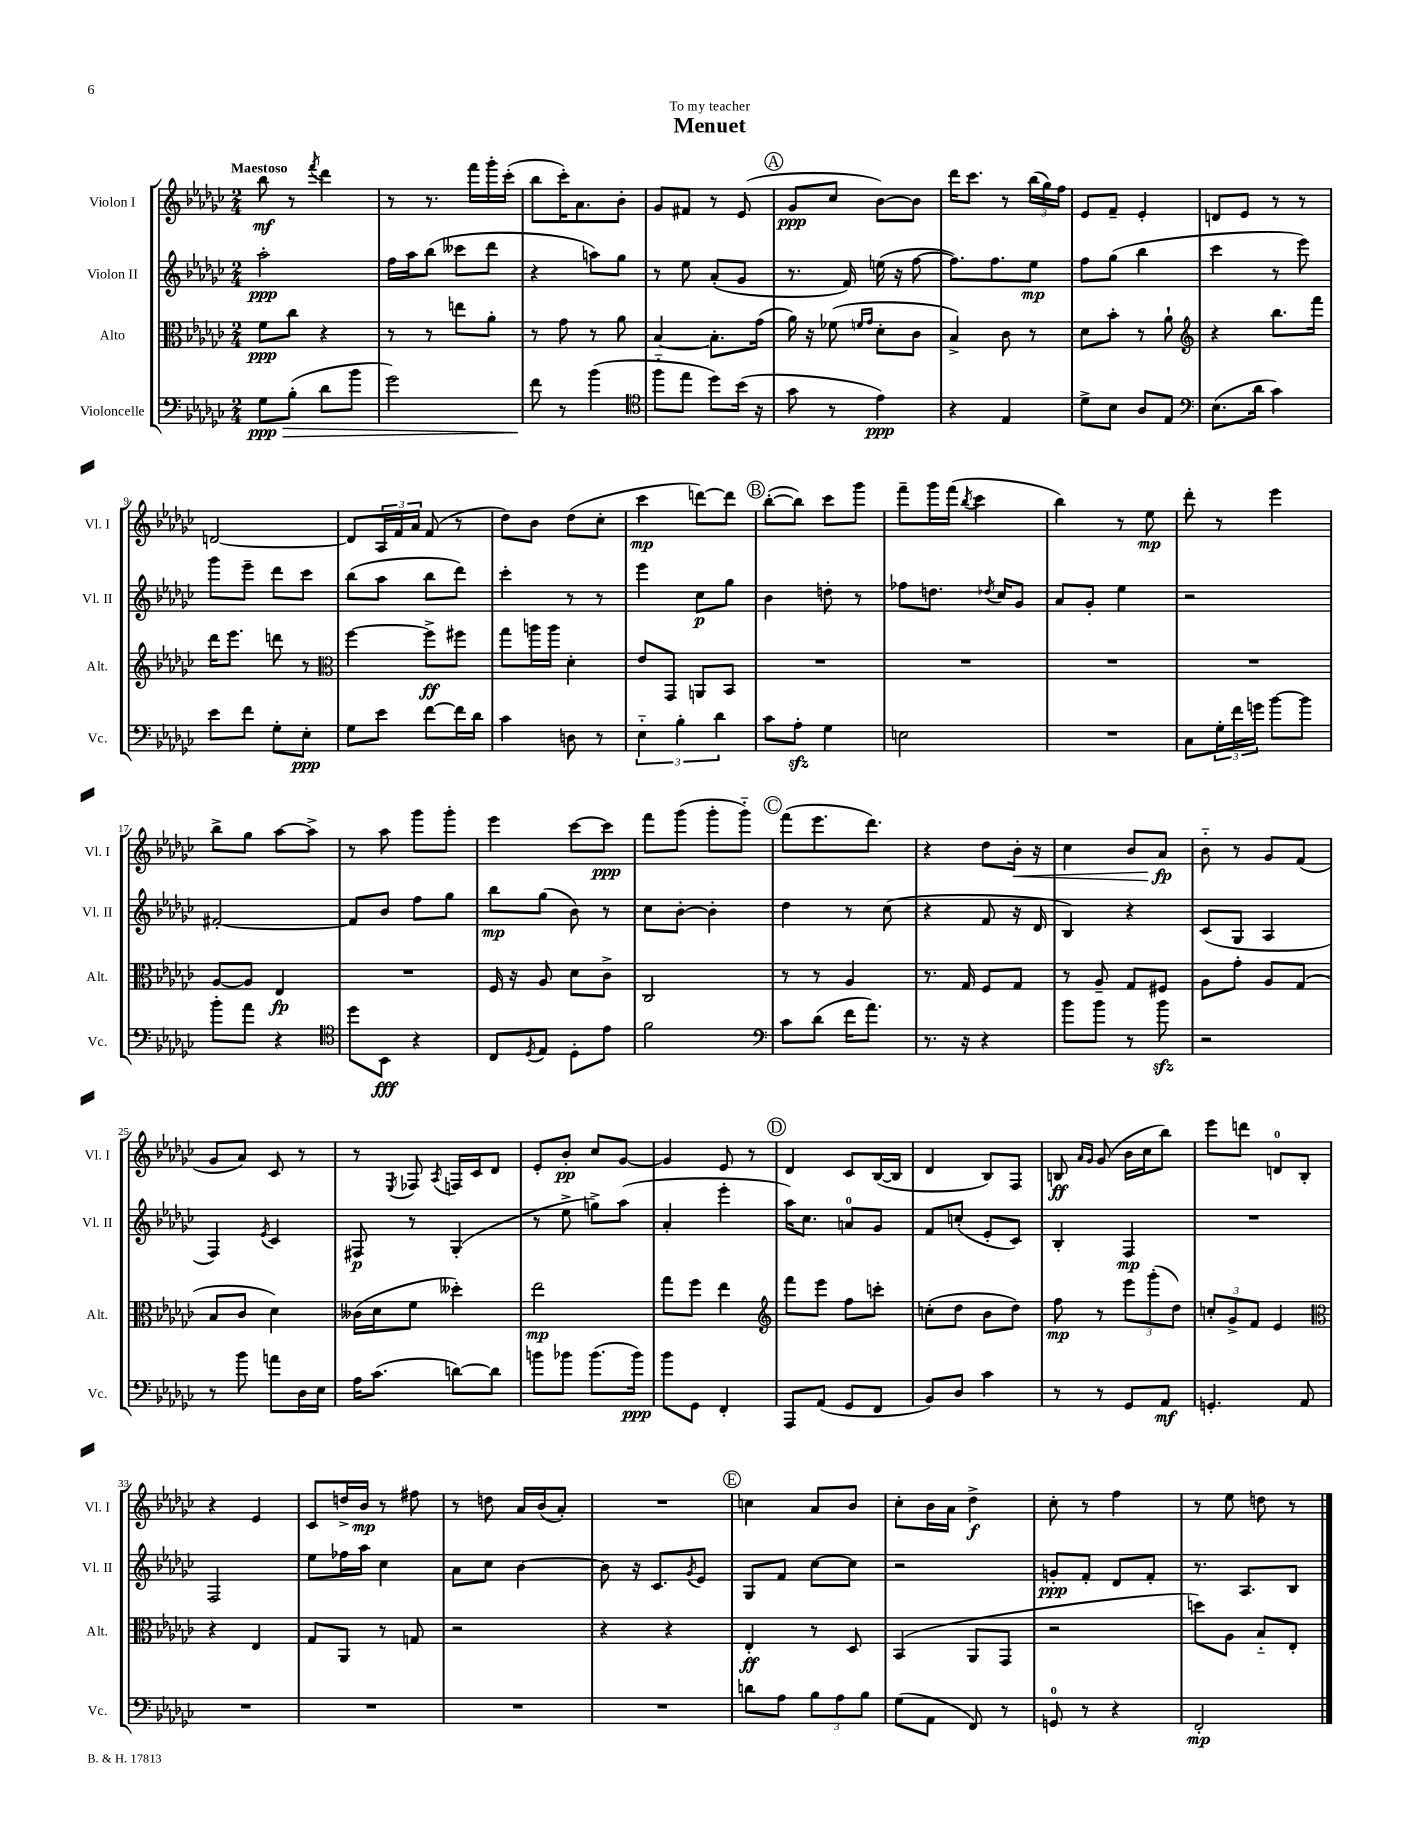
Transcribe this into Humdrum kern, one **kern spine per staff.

**kern	**dynam	**kern	**dynam	**kern	**dynam	**kern	**dynam
*part4	*part4	*part3	*part3	*part2	*part2	*part1	*part1
*staff4	*staff4	*staff3	*staff3	*staff2	*staff2	*staff1	*staff1
*I"Violoncelle	*	*I"Alto	*	*I"Violon II	*	*I"Violon I	*
*I'Vc.	*	*I'Alt.	*	*I'Vl. II	*	*I'Vl. I	*
*clefF4	*	*clefC3	*	*clefG2	*	*clefG2	*
*k[b-e-a-d-g-c-]	*	*k[b-e-a-d-g-c-]	*	*k[b-e-a-d-g-c-]	*	*k[b-e-a-d-g-c-]	*
*M2/4	*	*M2/4	*	*M2/4	*	*M2/4	*
=1	=1	=1	=1	=1	=1	=1	=1
!	!	!	!	!	!	!LO:TX:a:B:t=Maestoso	!
!	!LO:HP:b	!	!	!	!	!	!
8G-\L	> ppp	8f\L	ppp	2aa-'\	ppp	8bb-\	mf
(8B-'\J	.	8cc-\J	.	.	.	8r	.
.	.	.	.	.	.	8qfff/	.
8d-\L	.	4r	.	.	.	4ddd-\	.
8b-\J	.	.	.	.	.	.	.
=2	=2	=2	=2	=2	=2	=2	=2
2g-\)	.	8r	.	16ff\LL	.	8r	.
.	.	.	.	16aa-\J	.	.	.
.	.	8r	.	(8bb-\J	.	8.r	.
.	.	8een\L	.	8ccc--X\L	.	.	.
.	.	.	.	.	.	16fff\LL	.
.	.	8a-'\J	.	8ddd-\J	.	16ggg-'\	.
.	.	.	.	.	.	(16ccc-'\JJ	.
=3	=3	=3	=3	=3	=3	=3	=3
8f\	.	8r	.	4r	.	8bb-\L	.
8r	]	8g-\	.	.	.	16ccc-'\K)	.
.	.	.	.	.	.	8.a-\	.
(4b-\	.	8r	.	8aan\L)	.	.	.
.	.	8a-\	.	8gg-\J	.	8b-'\J	.
=4	=4	=4	=4	=4	=4	=4	=4
*clefC4	*	*	*	*	*	*	*
8ff\L	.	[4B-/	.	8r	.	8g-/L	.
8ee-\J	.	.	.	8ee-\	.	8f#X/J	.
8dd-\L)	.	8.B-'\L]	.	(8a-'/L	.	8r	.
(16b-\Jk	.	.	.	8g-/J	.	(8e-/	.
16r	.	(16g-\Jk	.	.	.	.	.
!!LO:REH:place=s1:t=A
=5	=5	=5	=5	=5	=5	=5	=5
8g-\	.	16a-\)	.	8.r	.	8g-/L	ppp
.	.	16r	.	.	.	.	.
8r	.	(8f-X\	.	.	.	8cc-/J	.
.	.	.	.	16f/)	.	.	.
.	.	16qqfn/LL	.	.	.	.	.
.	.	16qqg-/JJ	.	.	.	.	.
4e-\)	ppp	8d-'\L	.	(16een\	.	[8b-\L)	.
.	.	.	.	16r	.	.	.
.	.	8c-\J	.	[8ff\	.	8b-\J]	.
=6	=6	=6	=6	=6	=6	=6	=6
4r	.	4B-^/)	.	8.ff\L])	.	16ddd-\KL	.
.	.	.	.	.	.	8.ccc-\J	.
.	.	.	.	8.ff\	.	.	.
4E-/	.	8c-\	.	.	.	8r	.
.	.	8r	.	8ee-\J	mp	(24bb-\LL	.
.	.	.	.	.	.	24gg-\)	.
.	.	.	.	.	.	24ff\JJ	.
=7	=7	=7	=7	=7	=7	=7	=7
8d-^\L	.	8d-\L	.	8ff\L	.	8e-/L	.
8B-\J	.	8b-'\J	.	(8gg-\J	.	8f~/J	.
8A-/L	.	8r	.	4bb-\	.	4e-'/	.
8E-/J	.	8a-`\	.	.	.	.	.
=8	=8	=8	=8	=8	=8	=8	=8
*clefF4	*	*clefG2	*	*	*	*	*
(8.E-\L	.	4r	.	4ccc-\	.	8dn/L	.
.	.	.	.	.	.	8e-/J	.
16d-\Jk	.	.	.	.	.	.	.
4c-\)	.	8.bb-\L	.	8r	.	8r	.
.	.	.	.	8eee-\)	.	8r	.
.	.	16fff\Jk	.	.	.	.	.
!!LO:LB:g=z
=9	=9	=9	=9	=9	=9	=9	=9
8e-\L	.	16ddd-\KL	.	8ggg-\L	.	[2dn/	.
.	.	8.eee-\J	.	.	.	.	.
8f\J	.	.	.	8eee-~\J	.	.	.
8G-'\L	.	8dddn\	.	8ddd-\L	.	.	.
8E-'\J	ppp	8r	.	8ccc-\J	.	.	.
=10	=10	=10	=10	=10	=10	=10	=10
*	*	*clefC3	*	*	*	*	*
8G-\L	.	[4ff\	.	(8bb-\L	.	8d/L]	.
8e-\J	.	.	.	8aa-\J	.	24A-/L	.
.	.	.	.	.	.	24f/	.
.	.	.	.	.	.	24a-/JJ	.
[8f\L	.	8ff^\L]	ff	8bb-\L	.	(8f/	.
16f\L]	.	8ff#X\J	.	8ddd-\J)	.	8r	.
16d-\JJ	.	.	.	.	.	.	.
=11	=11	=11	=11	=11	=11	=11	=11
4c-\	.	8gg-\L	.	4ccc-'\	.	8dd-\L)	.
.	.	16aan\L	.	.	.	8b-\J	.
.	.	16aa\JJ	.	.	.	.	.
8Dn\	.	4d-'\	.	8r	.	(8dd-\L	.
8r	.	.	.	8r	.	8cc-'\J	.
=12	=12	=12	=12	=12	=12	=12	=12
6E-\	.	8e-/L	.	4eee-\	.	4ccc-\	mp
.	.	8GG-/J	.	.	.	.	.
6B-'\	.	.	.	.	.	.	.
.	.	8AAn/L	.	8cc-\L	p	[8dddn\L)	.
6d-\	.	.	.	.	.	.	.
.	.	8BB-/J	.	8gg-\J	.	8ddd\J]	.
!!LO:REH:place=s1:t=B
=13	=13	=13	=13	=13	=13	=13	=13
8c-\L	.	2r	.	4b-\	.	([8bb-'\L	.
8A-zz'\J	.	.	.	.	.	8bb-\J])	.
4G-\	.	.	.	8ddn'\	.	8ccc-\L	.
.	.	.	.	8r	.	8ggg-\J	.
=14	=14	=14	=14	=14	=14	=14	=14
2En\	.	2r	.	8ff-X\L	.	8fff~\L	.
.	.	.	.	8.ddn\J	.	16ggg-\L	.
.	.	.	.	.	.	(16fff\JJ	.
.	.	.	.	.	.	8qbb-/	.
.	.	.	.	.	.	4ccc-\	.
.	.	.	.	8qdd-X/	.	.	.
.	.	.	.	16cc-/KL	.	.	.
.	.	.	.	8g-/J	.	.	.
=15	=15	=15	=15	=15	=15	=15	=15
2r	.	2r	.	8a-/L	.	4bb-\)	.
.	.	.	.	8g-'/J	.	.	.
.	.	.	.	4ee-\	.	8r	.
.	.	.	.	.	.	8ee-\	mp
=16	=16	=16	=16	=16	=16	=16	=16
8C-\L	.	2r	.	2r	.	8ddd-'\	.
24G-'\L	.	.	.	.	.	8r	.
24f\	.	.	.	.	.	.	.
24gn\JJ	.	.	.	.	.	.	.
[8b-\L	.	.	.	.	.	4eee-\	.
8b-\J]	.	.	.	.	.	.	.
!!LO:LB:g=z
=17	=17	=17	=17	=17	=17	=17	=17
8b-'\L	.	[8A-/L	.	[2f#X'/	.	8bb-^\L	.
8a-\J	.	8A-/J]	.	.	.	8gg-\J	.
4r	.	4E-/	fp	.	.	[8aa-\L	.
.	.	.	.	.	.	8aa-^\J]	.
=18	=18	=18	=18	=18	=18	=18	=18
*clefC4	*	*	*	*	*	*	*
8dd-\L	.	2r	.	8f#/L]	.	8r	.
8BB-\J	fff	.	.	8b-/J	.	8aa-\	.
4r	.	.	.	8ff\L	.	8ggg-\L	.
.	.	.	.	8gg-\J	.	8ggg-'\J	.
=19	=19	=19	=19	=19	=19	=19	=19
8C-/L	.	16F/	.	8bb-\L	mp	4eee-\	.
.	.	16r	.	.	.	.	.
8qD-/	.	.	.	.	.	.	.
8E-/J	.	8A-/	.	(8gg-\J	.	.	.
8D-'\L	.	8d-\L	.	8b-\)	.	[8ccc-\L	.
8e-\J	.	8c-^\J	.	8r	.	8ccc-\J]	ppp
=20	=20	=20	=20	=20	=20	=20	=20
2f\	.	2C-/	.	8cc-\L	.	8fff\L	.
.	.	.	.	[8b-'\J	.	(8ggg-\J	.
.	.	.	.	4b-'\]	.	8ggg-'\L	.
.	.	.	.	.	.	8ggg-\J)	.
!!LO:REH:place=s1:t=C
=21	=21	=21	=21	=21	=21	=21	=21
*clefF4	*	*	*	*	*	*	*
8c-\L	.	8r	.	4dd-\	.	(8fff\L	.
(8d-\J	.	8r	.	.	.	8.eee-\	.
16f\KL	.	4A-/	.	8r	.	.	.
8.a-\J)	.	.	.	.	.	8.ddd-\J)	.
.	.	.	.	(8cc-\	.	.	.
=22	=22	=22	=22	=22	=22	=22	=22
8.r	.	8.r	.	4r	.	4r	.
16r	.	16G-/	.	.	.	.	.
4r	.	8F/L	.	8f/	.	8dd-\L	.
!	!	!	!	!	!	!	!LO:HP:b
.	.	8G-/J	.	16r	.	16b-'\Jk	<
.	.	.	.	16d-/	.	16r	.
=23	=23	=23	=23	=23	=23	=23	=23
8b-\L	.	8r	.	4B-/)	.	4cc-\	.
8b-\J	.	8A-~/	.	.	.	.	.
8r	.	8G-/L	.	4r	.	8b-/L	.
8b-zz\	.	8F#X/J	.	.	.	8a-/J	fp
.	.	.	.	.	.	.	[
=24	=24	=24	=24	=24	=24	=24	=24
2r	.	8A-\L	.	(8c-/L	.	8b-\	.
.	.	8g-'\J	.	8G-/J	.	8r	.
.	.	8A-/L	.	4A-/	.	8g-/L	.
.	.	(8G-/J	.	.	.	(8f/J	.
!!LO:LB:g=z
=25	=25	=25	=25	=25	=25	=25	=25
8r	.	8B-/L	.	4F/)	.	8g-/L	.
8b-\	.	8c-/J	.	.	.	8a-/J)	.
.	.	.	.	8qe-/	.	.	.
8an\L	.	4d-\)	.	4c-/	.	8c-/	.
16D-\L	.	.	.	.	.	8r	.
16E-\JJ	.	.	.	.	.	.	.
=26	=26	=26	=26	=26	=26	=26	=26
16A-\KL	.	(16c--X\LL	.	8F#X/	p	8r	.
(8.c-\J	.	16d-\J	.	.	.	.	.
.	.	.	.	.	.	8qE-/	.
.	.	8f\J	.	8r	.	8F-X/	.
.	.	.	.	.	.	8qA-/	.
[8dn\L)	.	4dd--X'\)	.	(4G-'/	.	16Fn/LL	.
.	.	.	.	.	.	16c-/J	.
8d\J]	.	.	.	.	.	8d-/J	.
=27	=27	=27	=27	=27	=27	=27	=27
8bn\L	.	2ee-\	mp	8r	.	8e-'/L	.
8b-X\J	.	.	.	8ee-^\	.	8b-'/J	pp
(8.b-\L	.	.	.	8ggn^\L)	.	8cc-/L	.
.	.	.	.	(8aa-\J	.	[8g-/J	.
16b-\Jk)	ppp	.	.	.	.	.	.
=28	=28	=28	=28	=28	=28	=28	=28
8b-\L	.	8gg-\L	.	4a-'/	.	4g-/]	.
8GG-\J	.	8ff\J	.	.	.	.	.
4FF'/	.	4ee-\	.	4eee-'\	.	8e-/	.
.	.	.	.	.	.	8r	.
!!LO:REH:place=s1:t=D
=29	=29	=29	=29	=29	=29	=29	=29
*	*	*clefG2	*	*	*	*	*
8AAA-/L	.	8fff\L	.	16aa-\KL)	.	4d-/	.
.	.	.	.	8.cc-\J	.	.	.
(8AA-/J	.	8eee-\J	.	.	.	.	.
8GG-/L	.	8ff\L	.	8an/L	.	8c-/L	.
8FF/J	.	8cccn'\J	.	8g-/J	.	([16B-/L	.
.	.	.	.	.	.	16B-/JJ]	.
=30	=30	=30	=30	=30	=30	=30	=30
8BB-/L)	.	(8ccn'\L	.	8f/L	.	4d-/	.
8D-/J	.	8dd-\J	.	(8ccn'/J	.	.	.
4c-\	.	8b-\L	.	8e-'/L	.	8B-/L)	.
.	.	8dd-\J)	.	8c-/J)	.	8F/J	.
=31	=31	=31	=31	=31	=31	=31	=31
8r	.	8ff\	mp	4B-'/	.	8Bn/	ff
.	.	.	.	.	.	16qqa-/LL	.
.	.	.	.	.	.	16qqg-/JJ	.
8r	.	8r	.	.	.	(8g-/	.
8GG-/L	.	12eee-\L	.	4F/	mp	16b-\LL	.
.	.	.	.	.	.	16cc-\J	.
.	.	(12ggg-'\	.	.	.	.	.
8AA-/J	mf	.	.	.	.	8bb-\J)	.
.	.	12dd-\J)	.	.	.	.	.
=32	=32	=32	=32	=32	=32	=32	=32
4.GGn'/	.	12ccn'/L	.	2r	.	8eee-\L	.
.	.	12g-^/	.	.	.	.	.
.	.	.	.	.	.	8dddn\J	.
.	.	12f/J	.	.	.	.	.
.	.	4e-/	.	.	.	8dn/L	.
8AA-/	.	.	.	.	.	8B-'/J	.
!!LO:LB:g=z
=33	=33	=33	=33	=33	=33	=33	=33
*	*	*clefC3	*	*	*	*	*
2r	.	4r	.	2F/	.	4r	.
.	.	4E-/	.	.	.	4e-/	.
=34	=34	=34	=34	=34	=34	=34	=34
2r	.	8G-/L	.	8ee-\L	.	8c-/L	.
.	.	8AA-/J	.	16ff-X\L	.	16ddn^/L	.
.	.	.	.	16aa-\JJ	.	16b-/JJ	mp
.	.	8r	.	4cc-\	.	8r	.
.	.	8Gn/	.	.	.	8ff#X\	.
=35	=35	=35	=35	=35	=35	=35	=35
2r	.	2r	.	8a-\L	.	8r	.
.	.	.	.	8cc-\J	.	8ddn\	.
.	.	.	.	[4b-\	.	16a-/LL	.
.	.	.	.	.	.	(16b-/J	.
.	.	.	.	.	.	8a-'/J)	.
=36	=36	=36	=36	=36	=36	=36	=36
2r	.	4r	.	8b-\]	.	2r	.
.	.	.	.	16r	.	.	.
.	.	.	.	8.c-/L	.	.	.
.	.	4r	.	.	.	.	.
.	.	.	.	8qg-/	.	.	.
.	.	.	.	8e-/J	.	.	.
!!LO:REH:place=s1:t=E
=37	=37	=37	=37	=37	=37	=37	=37
8dn\L	.	4E-'/	ff	8G-/L	.	4ccn\	.
8A-\J	.	.	.	8f/J	.	.	.
12B-\L	.	8r	.	[8cc-\L	.	8a-/L	.
12A-\	.	.	.	.	.	.	.
.	.	8D-/	.	8cc-\J]	.	8b-/J	.
12B-\J	.	.	.	.	.	.	.
=38	=38	=38	=38	=38	=38	=38	=38
(8G-\L	.	(4BB-/	.	2r	.	8cc-'\L	.
8AA-\J	.	.	.	.	.	16b-\L	.
.	.	.	.	.	.	16a-\JJ	.
8FF/)	.	8AA-/L	.	.	.	4dd-^\	f
8r	.	8GG-/J	.	.	.	.	.
=39	=39	=39	=39	=39	=39	=39	=39
8GGn/	.	2r	.	8gn'/L	ppp	8cc-'\	.
8r	.	.	.	8f'/J	.	8r	.
4r	.	.	.	8d-/L	.	4ff\	.
.	.	.	.	8f'/J	.	.	.
=40	=40	=40	=40	=40	=40	=40	=40
2FF'/	mp	8ddn\L)	.	8.r	.	8r	.
.	.	8A-\J	.	.	.	8ee-\	.
.	.	.	.	8.A-/L	.	.	.
.	.	8B-/L	.	.	.	8ddn\	.
.	.	8E-'/J	.	8B-/J	.	8r	.
==	==	==	==	==	==	==	==
*-	*-	*-	*-	*-	*-	*-	*-
